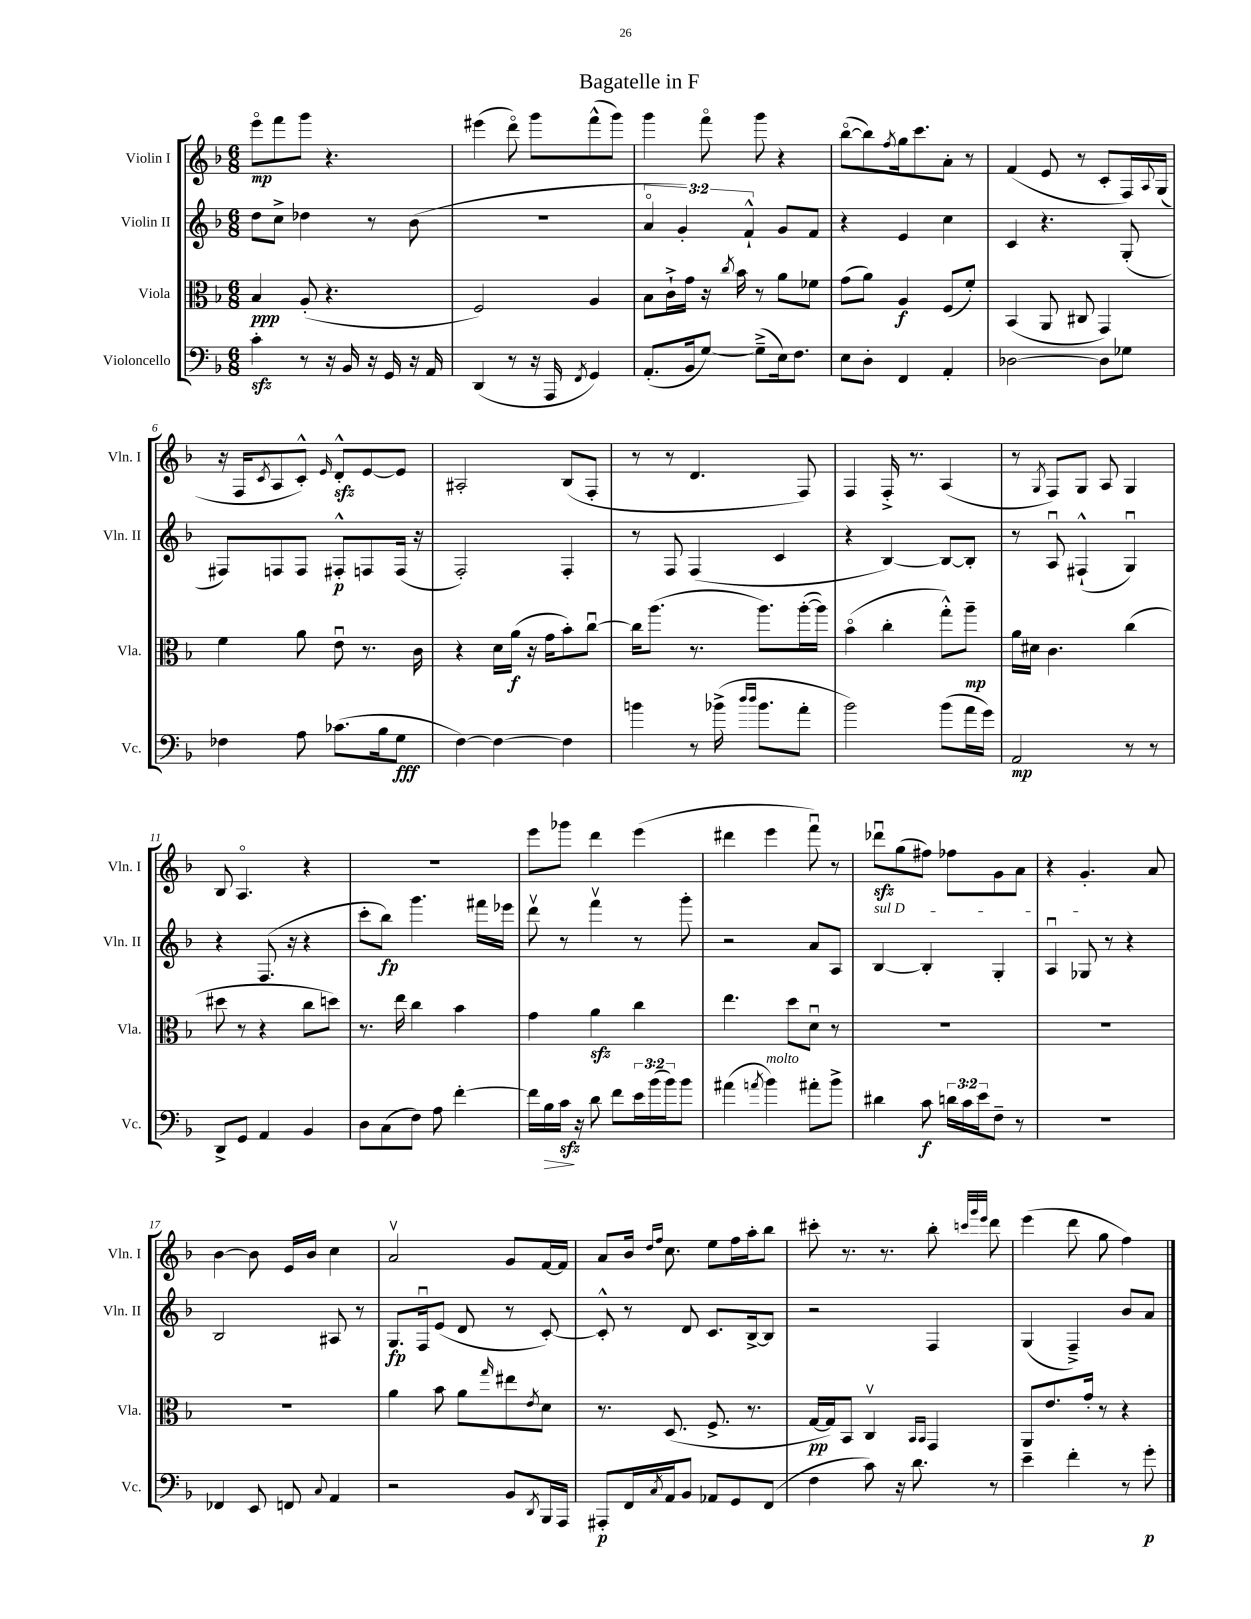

**kern	**dynam	**kern	**dynam	**kern	**dynam	**kern	**dynam
*part4	*part4	*part3	*part3	*part2	*part2	*part1	*part1
*staff4	*staff4	*staff3	*staff3	*staff2	*staff2	*staff1	*staff1
*I"Violoncello	*	*I"Viola	*	*I"Violin II	*	*I"Violin I	*
*I'Vc.	*	*I'Vla.	*	*I'Vln. II	*	*I'Vln. I	*
*clefF4	*	*clefC3	*	*clefG2	*	*clefG2	*
*k[b-]	*	*k[b-]	*	*k[b-]	*	*k[b-]	*
*M6/8	*	*M6/8	*	*M6/8	*	*M6/8	*
=1	=1	=1	=1	=1	=1	=1	=1
4czz'\	.	4B-/	ppp	8dd\L	.	8eee\L	mp
.	.	.	.	8cc^\J	.	8fff\	.
8r	.	(8A'/	.	4dd-X\	.	8ggg\J	.
16r	.	4.r	.	.	.	4.r	.
16BB-/	.	.	.	.	.	.	.
16r	.	.	.	8r	.	.	.
16GG/	.	.	.	.	.	.	.
16r	.	.	.	(8b-\	.	.	.
16AA/	.	.	.	.	.	.	.
=2	=2	=2	=2	=2	=2	=2	=2
(4DD/	.	2F/)	.	2.r	.	(4eee#X\	.
8r	.	.	.	.	.	8ddd\)	.
16r	.	.	.	.	.	8ggg\L	.
16AAA/	.	.	.	.	.	.	.
8qFF/	.	.	.	.	.	.	.
4GG/)	.	4A/	.	.	.	(8fff^^\	.
.	.	.	.	.	.	8ggg\J)	.
=3	=3	=3	=3	=3	=3	=3	=3
(8.AA'/L	.	8B-\L	.	6a/	.	4ggg\	.
.	.	16c`^\L	.	.	.	.	.
.	.	.	.	6g'/)	.	.	.
16BB-/k	.	16g\JJ	.	.	.	.	.
[8G/J)	.	16r	.	.	.	8fff\	.
.	.	8qcc/	.	.	.	.	.
.	.	16b-\	.	.	.	.	.
.	.	.	.	6f`^^/	.	.	.
(8G~^\L]	.	8r	.	.	.	8ggg\	.
16E\k)	.	8a\L	.	8g/L	.	4r	.
8.F\J	.	.	.	.	.	.	.
.	.	8f-X\J	.	8f/J	.	.	.
=4	=4	=4	=4	=4	=4	=4	=4
8E\L	.	(8g\L	.	4r	.	([8bb-\L	.
8D'\J	.	8a\J)	.	.	.	8bb-\])	.
.	.	.	.	.	.	8qff/	.
4FF/	.	4A/	f	4e/	.	16gg\k	.
.	.	.	.	.	.	8.ccc\	.
4AA'/	.	(8F/L	.	4cc\	.	8a'\J	.
.	.	8f'/J)	.	.	.	8r	.
=5	=5	=5	=5	=5	=5	=5	=5
[2D-X\	.	(4BB-/	.	4c/	.	(4f/	.
.	.	8AA/	.	4.r	.	8e/	.
.	.	8C#X/	.	.	.	8r	.
8D-\L]	.	4GG/)	.	.	.	8c'/L	.
8G-X\J	.	.	.	(8G'/	.	16F/L)	.
.	.	.	.	.	.	8qqA/	.
.	.	.	.	.	.	(16G/JJ	.
!!LO:LB:g=z
=6	=6	=6	=6	=6	=6	=6	=6
4F-X\	.	4f\	.	8F#X/L)	.	16r	.
.	.	.	.	.	.	16F/KL	.
.	.	.	.	.	.	8qc/	.
.	.	.	.	8Fn/	.	8A/	.
8A\	.	8a\	.	8F/J	.	8c'^^/J)	.
.	.	.	.	.	.	16qqe/	.
(8.c-X\L	.	8eu\	.	8F#X'^^/L	p	8dzz'^^/L	.
.	.	8.r	.	8Fn/	.	[8e/	.
16B-\k	.	.	.	.	.	.	.
8G\J	fff	.	.	(16F/Jk	.	8e/J]	.
.	.	16c\	.	16r	.	.	.
=7	=7	=7	=7	=7	=7	=7	=7
[4F\)	.	4r	.	2F'/)	.	2A#X'/	.
4F\_	.	16d\LL	.	.	.	.	.
.	.	(16a\JJ	f	.	.	.	.
.	.	16r	.	.	.	.	.
.	.	16g\KL	.	.	.	.	.
4F\]	.	8b-'\)	.	4F'/	.	(8B-/L	.
.	.	[8ccu\J	.	.	.	8F'/J	.
=8	=8	=8	=8	=8	=8	=8	=8
4bn\	.	16cc\KL]	.	8r	.	8r	.
.	.	(8.aa\J	.	.	.	.	.
.	.	.	.	8F/	.	8r	.
8r	.	8.r	.	(4F/	.	4.d/	.
(16b-X^\	.	.	.	.	.	.	.
16qqdd/LL	.	.	.	.	.	.	.
16qqdd/JJ	.	.	.	.	.	.	.
8.b-\L	.	8.aa\L)	.	.	.	.	.
.	.	.	.	4c/	.	.	.
8a'\J	.	([16aa'\L	.	.	.	8F/)	.
.	.	16aa\JJ])	.	.	.	.	.
=9	=9	=9	=9	=9	=9	=9	=9
2b-\)	.	(4b-\	.	4r	.	4F/	.
.	.	4cc'\	.	[4B-/)	.	16F'^/	.
.	.	.	.	.	.	8.r	.
(8b-\L	.	8gg'^^\L)	.	8B-/L_	.	(4A/	.
16a\L	.	8aa~\J	mp	8B-'/J]	.	.	.
16g\JJ)	.	.	.	.	.	.	.
=10	=10	=10	=10	=10	=10	=10	=10
2AA/	mp	16a\LL	.	8r	.	8r	.
.	.	16d#X\JJ	.	.	.	.	.
.	.	.	.	.	.	8qG/	.
.	.	4.c\	.	8Au/	.	8F/L)	.
.	.	.	.	(4F#X`^^/	.	8G/J	.
.	.	.	.	.	.	8A/	.
8r	.	(4cc\	.	4Gu/)	.	4G/	.
8r	.	.	.	.	.	.	.
!!LO:LB:g=z
=11	=11	=11	=11	=11	=11	=11	=11
8DD^/L	.	8dd#X\	.	4r	.	8B-/	.
8GG/J	.	8r	.	.	.	4.A/	.
4AA/	.	4r	.	(8.F/	.	.	.
.	.	.	.	16r	.	.	.
4BB-/	.	8cc\L	.	4r	.	4r	.
.	.	8ddn\J)	.	.	.	.	.
=12	=12	=12	=12	=12	=12	=12	=12
8D\L	.	8.r	.	8ccc'\L	.	2.r	.
(8C\	.	.	.	8bb-\J)	fp	.	.
.	.	16ee\	.	.	.	.	.
8F\J)	.	4cc\	.	4.ggg\	.	.	.
8A\	.	.	.	.	.	.	.
[4f'\	.	4b-\	.	.	.	.	.
.	.	.	.	16fff#X\LL	.	.	.
.	.	.	.	16eee-X\JJ	.	.	.
=13	=13	=13	=13	=13	=13	=13	=13
16f\LL]	.	4g\	.	8dddv\	.	8eee\L	.
!	!LO:HP:b	!	!	!	!	!	!
16B-\	>	.	.	.	.	.	.
16czz\JJ	.	.	.	8r	.	8ggg-X\J	.
16r	]	.	.	.	.	.	.
8d\	.	4azz\	.	4fffv\	.	4ddd\	.
8f\L	.	.	.	.	.	.	.
24e\L	.	4cc\	.	8r	.	(4eee\	.
(24b-\	.	.	.	.	.	.	.
24b-\J)	.	.	.	.	.	.	.
8b-\J	.	.	.	8ggg'\	.	.	.
=14	=14	=14	=14	=14	=14	=14	=14
(4a#X\	.	4.ee\	.	2r	.	4ddd#X\	.
8qan/	.	.	.	.	.	.	.
!LO:TX:a:i:t=molto	!	!	!	!	!	!	!
4b-\)	.	.	.	.	.	4eee\	.
.	.	8dd\L	.	.	.	.	.
8a#X'\L	.	8du\J	.	8a/L	.	8fffu\)	.
8b-^\J	.	8r	.	8A/J	.	8r	.
=15	=15	=15	=15	=15	=15	=15	=15
!	!	!	!	!LO:TX:a:i:t=sul D	!	!	!
4d#X\	.	2.r	.	[4B-/	.	8ddd-Xzzu\L	.
.	.	.	.	.	.	(8gg\	.
8c\	f	.	.	4B-'/]	.	8ff#X\J)	.
24dn\LL	.	.	.	.	.	8ff-X\L	.
24c\	.	.	.	.	.	.	.
24e\J	.	.	.	.	.	.	.
8F~\J	.	.	.	4G'/	.	8g\	.
8r	.	.	.	.	.	8a\J	.
=16	=16	=16	=16	=16	=16	=16	=16
2.r	.	2.r	.	4Au/	.	4r	.
.	.	.	.	8G-X/	.	4.g'/	.
.	.	.	.	8r	.	.	.
.	.	.	.	4r	.	.	.
.	.	.	.	.	.	8a/	.
!!LO:LB:g=z
=17	=17	=17	=17	=17	=17	=17	=17
4FF-X/	.	2.r	.	2B-/	.	[4b-\	.
8EE/	.	.	.	.	.	8b-\]	.
8FFn/	.	.	.	.	.	16e/LL	.
.	.	.	.	.	.	16b-/JJ	.
8qqC/	.	.	.	.	.	.	.
4AA/	.	.	.	8A#X/	.	4cc\	.
.	.	.	.	8r	.	.	.
=18	=18	=18	=18	=18	=18	=18	=18
2r	.	4a\	.	8.G/L	fp	2av/	.
.	.	.	.	16Fu/k	.	.	.
.	.	8b-\	.	(8e/J	.	.	.
.	.	8a\L	.	8d/	.	.	.
.	.	16qqgg/	.	.	.	.	.
8BB-/L	.	8ee#X\	.	8r	.	8g/L	.
8qDD/	.	8qe/	.	.	.	.	.
16BBB-/L	.	8d\J	.	[8c'/)	.	[16f/L	.
16AAA/JJ	.	.	.	.	.	16f/JJ]	.
=19	=19	=19	=19	=19	=19	=19	=19
8AAA#X'/L	p	8.r	.	8c'^^/]	.	8a/L	.
16FF/L	.	.	.	8r	.	16b-/Jk	.
.	.	.	.	.	.	16qqdd/LL	.
8qC/	.	.	.	.	.	16qqff/JJ	.
16AA/J	.	(8.D/	.	.	.	8.cc\	.
8BB-/J	.	.	.	8d/	.	.	.
8AA-X/L	.	8.F^/	.	8.c/L	.	8ee\L	.
8GG/	.	.	.	.	.	16ff\L	.
.	.	8.r	.	[16B-^/k	.	16aa'\J	.
(8FF/J	.	.	.	8B-/J]	.	8bb-\J	.
=20	=20	=20	=20	=20	=20	=20	=20
4F\	.	[16G/LL	pp	2r	.	8ccc#X'\	.
.	.	16G/J])	.	.	.	.	.
.	.	8BB-/J	.	.	.	8.r	.
8c\)	.	4Cv/	.	.	.	.	.
.	.	.	.	.	.	8.r	.
16r	.	.	.	.	.	.	.
8.d\	.	.	.	.	.	.	.
.	.	16qqBB-/LL	.	.	.	.	.
.	.	16qqBB-/JJ	.	.	.	.	.
.	.	4GG/	.	4F/	.	8bb-'\	.
.	.	.	.	.	.	32qqcccn/LLL	.
.	.	.	.	.	.	32qqggg/	.
.	.	.	.	.	.	32qqeee/JJJ	.
8r	.	.	.	.	.	8ddd\	.
=21	=21	=21	=21	=21	=21	=21	=21
4e~\	.	8AA/L	.	(4G/	.	(4eee\	.
.	.	8.e/	.	.	.	.	.
4f'\	.	.	.	4F~^/)	.	8ddd\	.
.	.	16g'/Jk	.	.	.	.	.
.	.	8r	.	.	.	8gg\	.
8r	.	4r	.	8b-/L	.	4ff\)	.
8g'\	p	.	.	8a/J	.	.	.
==	==	==	==	==	==	==	==
*-	*-	*-	*-	*-	*-	*-	*-
